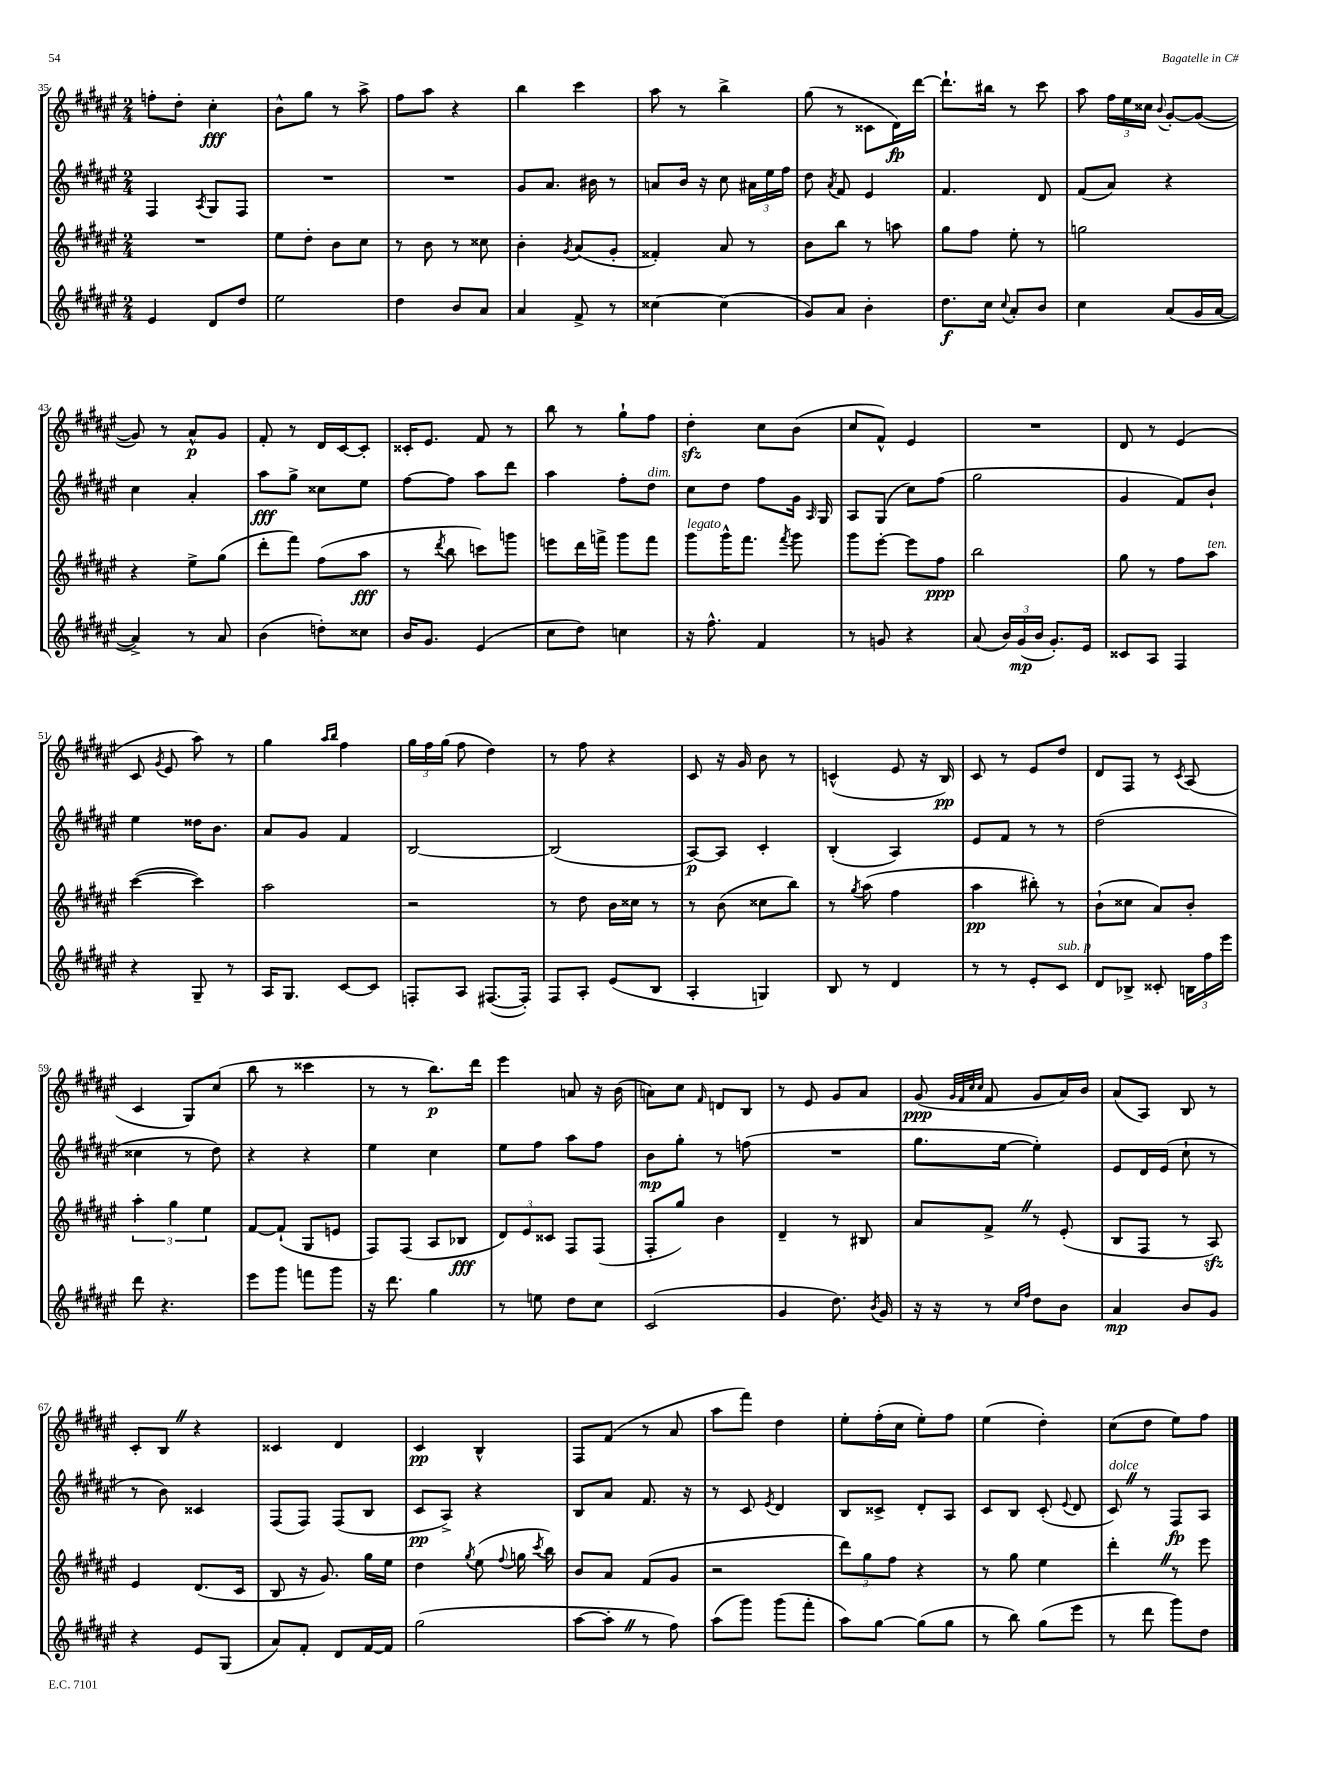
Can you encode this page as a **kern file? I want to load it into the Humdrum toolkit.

**kern	**kern	**kern	**kern
*staff4	*staff3	*staff2	*staff1
*clefG2	*clefG2	*clefG2	*clefG2
*k[f#c#g#d#a#e#]	*k[f#c#g#d#a#e#]	*k[f#c#g#d#a#e#]	*k[f#c#g#d#a#e#]
*M2/4	*M2/4	*M2/4	*M2/4
4e#	2r	4F#	8ff'
.	.	.	8dd#'
.	.	8qA#	.
8d#	.	8G#	4cc#'
8dd#	.	8F#	.
=	=	=	=
2ee#	8ee#	2r	8b^^
.	8dd#'	.	8gg#
.	8b	.	8r
.	8cc#	.	8aa#^
=	=	=	=
4dd#	8r	2r	8ff#
.	8b	.	8aa#
8b	8r	.	4r
8a#	8cc##	.	.
=	=	=	=
4a#	4b'	8g#	4bb
.	.	8.a#	.
.	8qg#	.	.
8f#^	(8a#	.	4ccc#
.	.	16b#	.
8r	8g#'	8r	.
=	=	=	=
[4cc##	4f##')	8a	8aa#
.	.	16b	8r
.	.	16r	.
(4cc##]	8a#	8cc#	4bb^
.	8r	24a#	.
.	.	24ee#	.
.	.	24ff#	.
=	=	=	=
8g#)	8b	8dd#	(8gg#
.	.	8qa#	.
8a#	8bb	8f#	8r
4b'	8r	4e#	8c##
.	8aa	.	16d#)
.	.	.	[16ddd#
=	=	=	=
8.dd#	8gg#	4.f#	8.ddd#`]
.	8ff#	.	.
16cc#	.	.	16bb#
8qqcc#	.	.	.
8a#'	8ee#'	.	8r
8b	8r	8d#	8ccc#
=	=	=	=
4cc#	2gg	(8f#	8aa#
.	.	8a#)	24ff#
.	.	.	24ee#
.	.	.	24cc##
.	.	.	8qqb
(8a#	.	4r	[8g#'
16g#	.	.	(8g#_
[16a#	.	.	.
=	=	=	=
4a#^])	4r	4cc#	8g#])
.	.	.	8r
8r	8ee#^	4a#'	8a#^^
8a#	(8gg#	.	8g#
=	=	=	=
(4b	8ddd#'	8aa#	8f#'
.	8fff#)	8gg#^	8r
8dd')	(8ff#	8cc##	16d#
.	.	.	[16c#
8cc##	8aa#	8ee#	8c#']
=	=	=	=
16b	8r	[8ff#	16c##'
8.g#	.	.	8.e#
.	8qddd#	.	.
.	8bb	8ff#]	.
(4e#	8ccc)	8aa#	8f#
.	8ggg	8ddd#	8r
=	=	=	=
8cc#	8eee	4aa#	8bb
8dd#)	16ddd#	.	8r
.	16fff^	.	.
4cc	8ggg#	8ff#'	8gg#`
.	8fff	8dd#	8ff#
=	=	=	=
16r	8ggg#	8cc#	4dd#'
8.ff#^^	.	.	.
.	16ggg#^^	8dd#	.
.	8.fff#	.	.
4f#	.	8ff#	8cc#
.	8qfff#	.	.
.	8ggg#	16g#	(8b
.	.	16qqA#	.
.	.	16G#	.
=	=	=	=
8r	8ggg#	8A#	8cc#
8g	[8eee#'	(8G#	8f#^^)
4r	8eee#]	8cc#)	4e#
.	8ff#	(8ff#	.
=	=	=	=
(8a#	2bb	2gg#	2r
24b)	.	.	.
(24g#	.	.	.
24b	.	.	.
8.g#')	.	.	.
16e#	.	.	.
=	=	=	=
8c##	8gg#	4g#	8d#
8A#	8r	.	8r
4F#	8ff#	8f#)	(4e#
.	8aa#	8b`	.
=	=	=	=
4r	([4ccc#	4ee#	8c#
.	.	.	8qg#
.	.	.	8e#
8G#~	4ccc#])	16dd##	8aa#)
.	.	8.b	.
8r	.	.	8r
=	=	=	=
16A#	2aa#	8a#	4gg#
8.G#	.	.	.
.	.	8g#	.
.	.	.	16qqaa#
.	.	.	16qqbb
[8c#	.	4f#	4ff#
8c#]	.	.	.
=	=	=	=
8F'	2r	[2B	24gg#
.	.	.	24ff#
.	.	.	(24gg#
8A#	.	.	8ff#
([8.F#	.	.	4dd#)
16F#'])	.	.	.
=	=	=	=
8F#	8r	(2B]	8r
8A#'	8dd#	.	8ff#
(8e#	16b	.	4r
.	16cc##	.	.
8B	8r	.	.
=	=	=	=
4A#'	8r	[8A#)	8c#
.	(8b	8A#]	16r
.	.	.	16g#
4G)	8cc##	4c#'	8b
.	8bb)	.	8r
=	=	=	=
8B	8r	(4B'	(4c^^
.	8qgg#	.	.
8r	(8aa#	.	.
4d#	4ff#	4A#)	8e#
.	.	.	16r
.	.	.	16B)
=	=	=	=
8r	4aa#	8e#	8c#
8r	.	8f#	8r
8e#'	8bb#')	8r	8e#
8c#	8r	8r	8dd#
=	=	=	=
8d#	(8b`	(2dd#	8d#
8B-^	8cc##	.	8F#
8c##'	8a#)	.	8r
.	.	.	8qc#
24B	8b'	.	(8A#
24ff#	.	.	.
24eee#	.	.	.
=	=	=	=
8ddd#	6aa#'	4cc##	4c#
4.r	.	.	.
.	6gg#	.	.
.	.	8r	8G#)
.	6ee#	.	.
.	.	8dd#)	(8cc#
=	=	=	=
8eee#	[8f#	4r	8bb
8ggg#	(8f#`]	.	8r
8fff	8G#	4r	4ccc##
8ggg#	8e	.	.
=	=	=	=
16r	8F#)	4ee#	8r
8.ddd#	.	.	.
.	(8F#	.	8r
4gg#	8A#	4cc#	8.bb)
.	8B-	.	.
.	.	.	16ddd#
=	=	=	=
8r	12d#)	8ee#	4eee#
.	12e#	.	.
8ee	.	8ff#	.
.	12c##	.	.
8dd#	8F#	8aa#	8a
8cc#	(8F#	8ff#	16r
.	.	.	(16b
=	=	=	=
(2c#	8F#'	8b	8a)
.	8gg#)	8gg#'	8cc#
.	.	.	16qqf#
.	4b	8r	8d
.	.	(8ff	8B
=	=	=	=
4g#	4d#~	2r	8r
.	.	.	8e#
8.dd#)	8r	.	8g#
.	8B#	.	8a#
8qb	.	.	.
16g#	.	.	.
=	=	=	=
16r	8a#	8.gg#	(8g#
16r	.	.	.
.	.	.	32qqg#
.	.	.	32qqf#
.	.	.	32qqcc#
.	.	.	32qqcc#
8r	8f#^	.	8f#
.	.	[16ee#	.
16qqcc#	.	.	.
16qqff#	.	.	.
8dd#	8r	4ee#'])	8g#
8b	(8e#'	.	16a#)
.	.	.	16b
=	=	=	=
4a#	8B	8e#	(8a#
.	8F#	16d#	8A#)
.	.	(16e#	.
8b	8r	8cc#`	8B
8g#	8A#)	8r	8r
=	=	=	=
4r	4e#	8r	8c#'
.	.	8b)	8B
8e#	(8.d#	4c##	4r
(8G#	.	.	.
.	16c#	.	.
=	=	=	=
8a#)	8B	(8F#	4c##
8f#'	16r	8F#)	.
.	8.g#)	.	.
8d#	.	(8F#	4d#
[16f#	16gg#	8B	.
16f#]	16ee#	.	.
=	=	=	=
(2gg#	4dd#	8c#	4c#
.	.	8A#^)	.
.	8qgg#	.	.
.	(8ee#	4r	4B^^
.	8qqff#	.	.
.	16gg	.	.
.	8qccc#	.	.
.	16bb)	.	.
=	=	=	=
[8aa#	8b	8B	8F#
8aa#']	8a#	8a#	(8f#
8r	(8f#	8.f#	8r
8ff#)	8g#	.	8a#
.	.	16r	.
=	=	=	=
(8aa#	2r	8r	8aa#
8ggg#)	.	8c#	8fff#)
.	.	8qe#	.
(8ggg#	.	4d#	4dd#
8fff#'	.	.	.
=	=	=	=
8aa#)	12ddd#)	8B	8ee#'
.	12gg#	.	.
[8gg#	.	8c##^	(16ff#'
.	12ff#	.	.
.	.	.	16cc#
(8gg#]	4r	8d#'	8ee#')
8gg#	.	8A#	8ff#
=	=	=	=
8r	8r	8c#	(4ee#
8bb)	8gg#	8B	.
(8gg#	4ee#	(8c#'	4dd#')
.	.	8qqe#	.
8eee#	.	8d#	.
=	=	=	=
8r	4ddd#'	8c#)	(8cc#
8ddd#	.	8r	8dd#
8ggg#)	8r	8F#	8ee#)
8dd#	8eee#	8A#	8ff#
==	==	==	==
*-	*-	*-	*-
